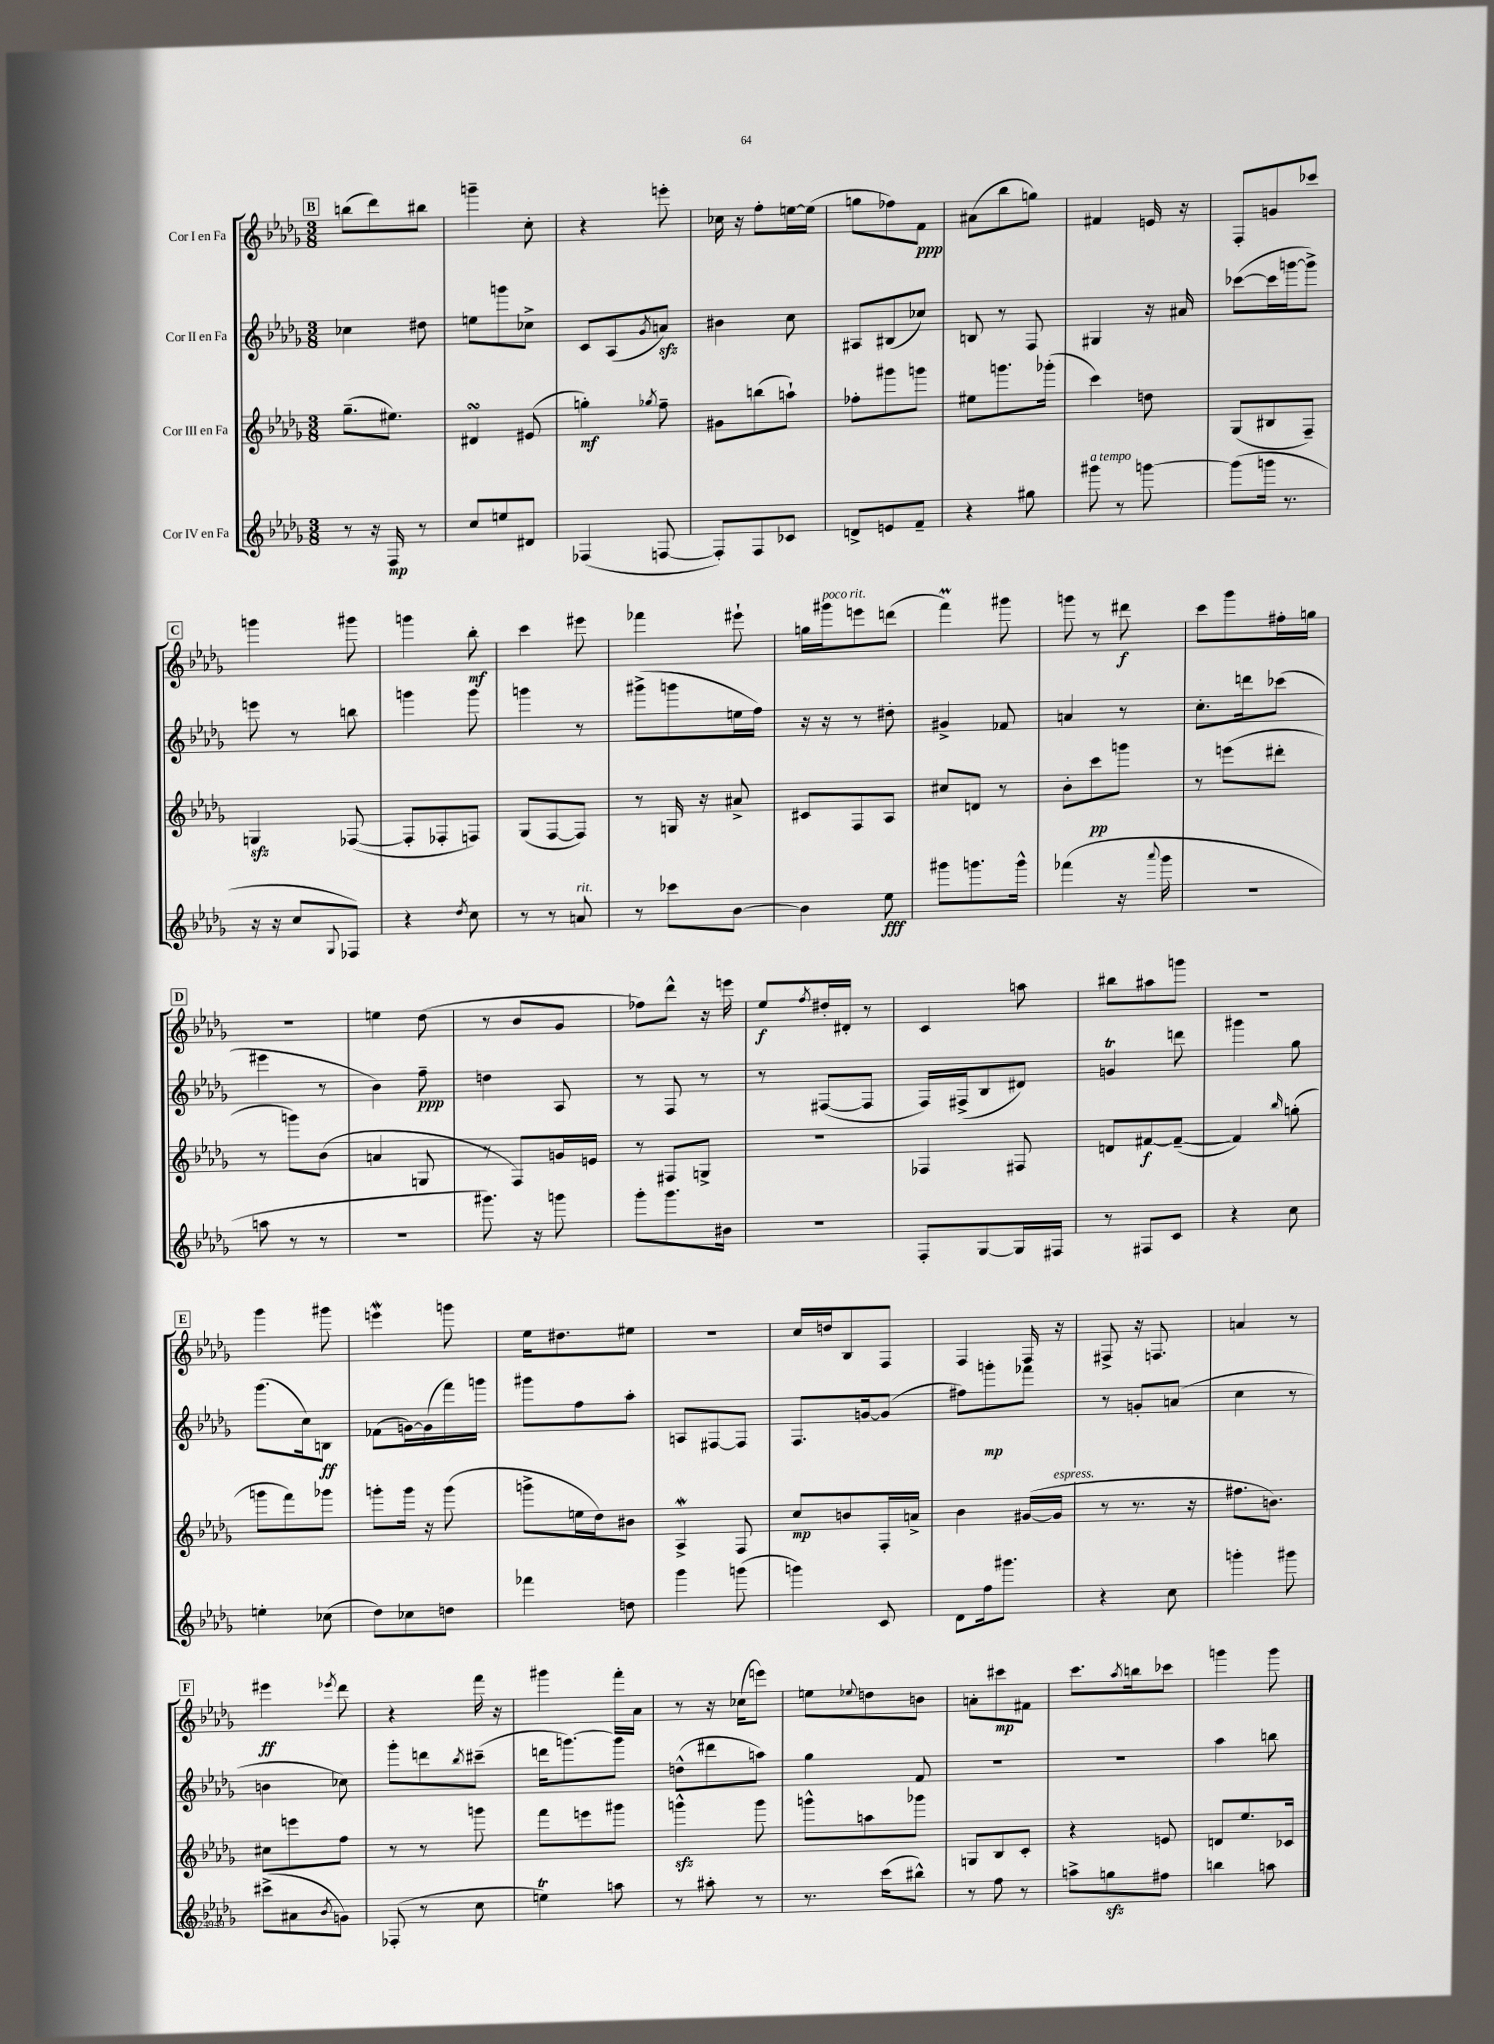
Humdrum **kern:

**kern	**dynam	**kern	**dynam	**kern	**dynam	**kern	**dynam
*part4	*part4	*part3	*part3	*part2	*part2	*part1	*part1
*staff4	*staff4	*staff3	*staff3	*staff2	*staff2	*staff1	*staff1
*I"Cor IV en Fa	*	*I"Cor III en Fa	*	*I"Cor II en Fa	*	*I"Cor I en Fa	*
*clefG2	*	*clefG2	*	*clefG2	*	*clefG2	*
*k[b-e-a-d-g-]	*	*k[b-e-a-d-g-]	*	*k[b-e-a-d-g-]	*	*k[b-e-a-d-g-]	*
*M3/8	*	*M3/8	*	*M3/8	*	*M3/8	*
!!LO:REH:place=s1:t=B
=13	=13	=13	=13	=13	=13	=13	=13
8r	.	(8.gg-~\L	.	4cc-X\	.	(8bbn\L	.
16r	.	.	.	.	.	8ddd-\)	.
16F/	mp	8.ee#X\J)	.	.	.	.	.
8r	.	.	.	8dd#X\	.	8bb#X\J	.
=14	=14	=14	=14	=14	=14	=14	=14
8cc/L	.	4d#XsSsS/	.	8een\L	.	4gggn~\	.
8een/	.	.	.	8gggn\	.	.	.
8d#X/J	.	(8e#X/	.	8cc-X^\J	.	8cc'\	.
=15	=15	=15	=15	=15	=15	=15	=15
(4F-X/	.	4ggn'\)	mf	8c/L	.	4r	.
.	.	.	.	(8A-/	.	.	.
.	.	8qgg-X/	.	8qg-/	.	.	.
[8Fn/	.	8ff~\	.	8anzz/J)	.	8eeen'\	.
=16	=16	=16	=16	=16	=16	=16	=16
8F'/L])	.	8g#X\L	.	4b#X\	.	16cc-X\	.
.	.	.	.	.	.	16r	.
8F/	.	(8bbn\	.	.	.	8ff'\L	.
8c-X/J	.	8aan`\J)	.	8cc\	.	[16een\L	.
.	.	.	.	.	.	(16ee\JJ]	.
=17	=17	=17	=17	=17	=17	=17	=17
8dn^/L	.	8ff-X'\L	.	8A#X/L	.	8ggn\L	.
8en/	.	8ggg#X\	.	(8B#X/	.	8ff-X\)	.
8f~/J	.	8gggn\J	.	8cc-X/J)	.	8f\J	ppp
=18	=18	=18	=18	=18	=18	=18	=18
4r	.	8ee#X\L	.	8Bn/	.	(8a#X\L	.
.	.	8.gggn\	.	8r	.	8bb-\	.
8gg#X\	.	.	.	8F/	.	8ggn\J)	.
.	.	(16ggg-X'\Jk	.	.	.	.	.
=19	=19	=19	=19	=19	=19	=19	=19
!LO:TX:a:i:t=a tempo	!	!	!	!	!	!	!
8ggg#X\	.	4ccc\)	.	4G#X/	.	4f#X/	.
8r	.	.	.	.	.	.	.
[8gggn\	.	8ddn\	.	16r	.	16en/	.
.	.	.	.	16a#X/	.	16r	.
=20	=20	=20	=20	=20	=20	=20	=20
(8ggg\L]	.	(8G-/L	.	([8ccc-X\L	.	8F'/L	.
16gggn\Jk	.	8B#X/	.	16ccc-\L]	.	8gn/	.
8.r	.	.	.	[16gggn\J	.	.	.
.	.	8F~/J)	.	8ggg^\J])	.	8ccc-X/J	.
!!LO:LB:g=z
!!LO:REH:place=s1:t=C
=21	=21	=21	=21	=21	=21	=21	=21
16r	.	4Gnzz/	.	8eeen\	.	4gggn\	.
16r	.	.	.	.	.	.	.
8cc/L	.	.	.	8r	.	.	.
8qqG-/	.	.	.	.	.	.	.
8F-X/J)	.	([8F-X/	.	8bbn\	.	8ggg#X\	.
=22	=22	=22	=22	=22	=22	=22	=22
4r	.	8F-'/L]	.	4gggn\	.	4gggn\	.
.	.	8F-X'/	.	.	.	.	.
8qdd-/	.	.	.	.	.	.	.
8cc\	.	8Fn/J)	.	8ggg\	.	8bb-'\	mf
=23	=23	=23	=23	=23	=23	=23	=23
8r	.	(8G-/L	.	4gggn\	.	4ccc\	.
8r	.	[8F/	.	.	.	.	.
!LO:TX:a:i:t=rit.	!	!	!	!	!	!	!
8an/	.	8F/J])	.	8r	.	8eee#X\	.
=24	=24	=24	=24	=24	=24	=24	=24
8r	.	8r	.	(8ggg#X^\L	.	4fff-X\	.
8ccc-X\L	.	16Gn/	.	8gggn\	.	.	.
.	.	16r	.	.	.	.	.
[8b-\J	.	8a#X^/	.	16een\L	.	8eee#X`\	.
.	.	.	.	16ff\JJ)	.	.	.
=25	=25	=25	=25	=25	=25	=25	=25
4b-\]	.	8c#X/L	.	16r	.	16ggn\LL	.
!	!	!	!	!	!	!LO:TX:a:i:t=poco rit.	!
.	.	.	.	16r	.	16ggg#X\J	.
.	.	8F/	.	8r	.	8eeen\	.
8ee-\	fff	8A-/J	.	8dd#X'\	.	(8dddn\J	.
=26	=26	=26	=26	=26	=26	=26	=26
8ggg#X\L	.	8cc#X/L	.	4g#X^/	.	4fffm\)	.
8.gggn\	.	8dn/J	.	.	.	.	.
.	.	8r	.	8f-X/	.	8ggg#X\	.
16ggg^^\Jk	.	.	.	.	.	.	.
=27	=27	=27	=27	=27	=27	=27	=27
(4fff-X\	.	8b-'\L	.	4an/	.	8gggn\	.
.	.	8ccc\	pp	.	.	8r	.
16r	.	8gggn\J	.	8r	.	8ddd#X\	f
8qqaaa-/	.	.	.	.	.	.	.
16ggg-\	.	.	.	.	.	.	.
=28	=28	=28	=28	=28	=28	=28	=28
4.r	.	8r	.	8.cc'\L	.	8ccc\L	.
.	.	(8eeen\L	.	.	.	8ggg-\	.
.	.	.	.	16dddn\k	.	.	.
.	.	8ddd#X'\J	.	(8ccc-X\J	.	16ff#X'\L	.
.	.	.	.	.	.	16ggn\JJ	.
!!LO:LB:g=z
!!LO:REH:place=s1:t=D
=29	=29	=29	=29	=29	=29	=29	=29
8aan\	.	8r	.	4eee#X\	.	4.r	.
8r	.	8gggn\L)	.	.	.	.	.
8r	.	(8b-\J	.	8r	.	.	.
=30	=30	=30	=30	=30	=30	=30	=30
4.r	.	4an/	.	4b-\)	.	4een\	.
.	.	8Gn/	.	8ff~\	ppp	(8dd-\	.
=31	=31	=31	=31	=31	=31	=31	=31
8.ggg#X\)	.	8r	.	4ddn\	.	8r	.
.	.	8F/L)	.	.	.	8b-/L	.
16r	.	.	.	.	.	.	.
8gggn\	.	16gn/L	.	8A-/	.	8g-/J	.
.	.	16en/JJ	.	.	.	.	.
=32	=32	=32	=32	=32	=32	=32	=32
8ggg-'\L	.	8r	.	8r	.	8ff-X\L)	.
8.ggg-\	.	8F#X/L	.	8F/	.	8ddd-^^\J	.
.	.	8Gn^/J	.	8r	.	16r	.
16b#X\Jk	.	.	.	.	.	16eeen\	.
=33	=33	=33	=33	=33	=33	=33	=33
4.r	.	4.r	.	8r	.	8ee-/L	f
.	.	.	.	.	.	8qff/	.
.	.	.	.	([8F#X/L	.	16dd#X'/L	.
.	.	.	.	.	.	16d#X'/JJ	.
.	.	.	.	8F#/J]	.	8r	.
=34	=34	=34	=34	=34	=34	=34	=34
8F'/L	.	4F-X/	.	16F/LL)	.	4c/	.
.	.	.	.	(16F#X^/J	.	.	.
[8G-/	.	.	.	8B-/	.	.	.
16G-/L]	.	8F#X/	.	8d#X/J)	.	8aan\	.
16F#X/JJ	.	.	.	.	.	.	.
=35	=35	=35	=35	=35	=35	=35	=35
8r	.	8dn/L	.	4gnt/	.	8bb#X\L	.
8F#X/L	.	[8f#X/	f	.	.	8aa#X\	.
8c/J	.	(8f#~/J_	.	8dddn\	.	8gggn\J	.
=36	=36	=36	=36	=36	=36	=36	=36
4r	.	4f#/])	.	4ggg#X\	.	4.r	.
.	.	16qqbb-/	.	.	.	.	.
8cc\	.	(8ggn'\	.	8gg-\	.	.	.
!!LO:LB:g=z
!!LO:REH:place=s1:t=E
=37	=37	=37	=37	=37	=37	=37	=37
4een'\	.	8gggn\L	.	(8.ggg-\L	.	4ggg-\	.
.	.	8fff\)	.	.	.	.	.
.	.	.	.	16cc\k)	.	.	.
(8cc-X\	.	8ggg-X\J	.	8Bn\J	ff	8ggg#X\	.
=38	=38	=38	=38	=38	=38	=38	=38
8dd-\L)	.	8gggn'\L	.	(8f-X\L	.	4eeenW\	.
8cc-X\	.	16ggg\Jk	.	[16gn\L)	.	.	.
.	.	16r	.	(16g\]	.	.	.
8ddn\J	.	(8ggg\	.	16fff\)	.	8gggn\	.
.	.	.	.	16gggn\JJ	.	.	.
=39	=39	=39	=39	=39	=39	=39	=39
4fff-X\	.	8gggn^\L	.	8ggg#X\L	.	16ee-\KL	.
.	.	.	.	.	.	8.dd#X\	.
.	.	16een\L	.	8ff\	.	.	.
.	.	16dd-\J)	.	.	.	.	.
8ddn\	.	8b#X\J	.	8aa-'\J	.	8ee#X\J	.
=40	=40	=40	=40	=40	=40	=40	=40
4ggg-\	.	4A-W^/	.	8An/L	.	4.r	.
.	.	.	.	[8F#X/	.	.	.
(8gggn\	.	8F/	.	8F#/J]	.	.	.
=41	=41	=41	=41	=41	=41	=41	=41
4gggn\)	.	8cc/L	mp	8.F/L	.	16cc/LL	.
.	.	.	.	.	.	16ddn/J	.
.	.	8bn/	.	.	.	8B-/	.
.	.	.	.	[16gn/k	.	.	.
8c/	.	16F'/L	.	(8g/J]	.	8F/J	.
.	.	16an^/JJ	.	.	.	.	.
=42	=42	=42	=42	=42	=42	=42	=42
8d-\L	.	4b-\	.	8ff#X\L)	.	4F/	.
16ff\k	.	.	.	8gggn'\	mp	.	.
8.ggg#X\J	.	.	.	.	.	.	.
.	.	([16g#X/LL	.	8fff-X\J	.	16F/	.
!	!	!LO:TX:a:i:t=espress.	!	!	!	!	!
.	.	16g#/JJ]	.	.	.	16r	.
=43	=43	=43	=43	=43	=43	=43	=43
4r	.	8r	.	8r	.	8F#X^/	.
.	.	8.r	.	8gn'/L	.	16r	.
.	.	.	.	.	.	8.Fn/	.
8cc\	.	.	.	(8an/J	.	.	.
.	.	16r	.	.	.	.	.
=44	=44	=44	=44	=44	=44	=44	=44
4gggn'\	.	8.ff#X\L	.	4cc\	.	4an/	.
.	.	8.bn\J)	.	.	.	.	.
8ggg#X\	.	.	.	8r	.	8r	.
!!LO:LB:g=z
!!LO:REH:place=s1:t=F
=45	=45	=45	=45	=45	=45	=45	=45
(8ccc#X^\L	.	8cc#X\L	.	4bn\	.	4eee#X\	ff
8a#X\	.	8eeen\	.	.	.	.	.
8qb-/	.	.	.	.	.	8qeee-X/	.
8gn\J)	.	8ff\J	.	8cc-X\)	.	8ddd-\	.
=46	=46	=46	=46	=46	=46	=46	=46
(8F-X'/	.	8r	.	8ggg-'\L	.	4r	.
8r	.	8r	.	8dddn\	.	.	.
.	.	.	.	8qbb-/	.	.	.
8cc\	.	8gggn\	.	(8ccc#X~\J	.	16fff\	.
.	.	.	.	.	.	16r	.
=47	=47	=47	=47	=47	=47	=47	=47
4eent\)	.	8fff\L	.	16dddn\KL	.	4ggg#X\	.
.	.	.	.	[8.gggn\)	.	.	.
.	.	8eeen\	.	.	.	.	.
8aan\	.	8ggg#X\J	.	8ggg\J]	.	16fff'\LL	.
.	.	.	.	.	.	16a-\JJ	.
=48	=48	=48	=48	=48	=48	=48	=48
8r	.	4gggnzz^^\	.	(8ddn^^\L	.	8r	.
8aa#X'\	.	.	.	8ddd#X\	.	16r	.
.	.	.	.	.	.	(16cc-X\KL	.
8r	.	8ggg\	.	8aan\J)	.	8eeen\J)	.
=49	=49	=49	=49	=49	=49	=49	=49
8.r	.	8gggn^^\L	.	4gg-\	.	8een\L	.
.	.	.	.	.	.	8qqee-X/	.
.	.	8aan\	.	.	.	8ddn\	.
(16ccc\KL	.	.	.	.	.	.	.
8bb#X^^\J)	.	8ggg-X\J	.	8f/	.	8bn\J	.
=50	=50	=50	=50	=50	=50	=50	=50
8r	.	8Gn/L	.	4.r	.	8an'\L	.
8ff\	.	8B-/	.	.	.	8ccc#X\	mp
8r	.	8c'/J	.	.	.	8f#X\J	.
=51	=51	=51	=51	=51	=51	=51	=51
8aan^\L	.	4r	.	4.r	.	8.ccc\L	.
8ggnzz\	.	.	.	.	.	.	.
.	.	.	.	.	.	8qaa-/	.
.	.	.	.	.	.	16bbn\k	.
8ff#X\J	.	8en/	.	.	.	8ccc-X\J	.
=52	=52	=52	=52	=52	=52	=52	=52
4bbn\	.	8dn/L	.	4aa-\	.	4gggn\	.
.	.	8.ee-/	.	.	.	.	.
8aan\	.	.	.	8bbn\	.	8ggg\	.
.	.	16c-X/Jk	.	.	.	.	.
==	==	==	==	==	==	==	==
*-	*-	*-	*-	*-	*-	*-	*-
